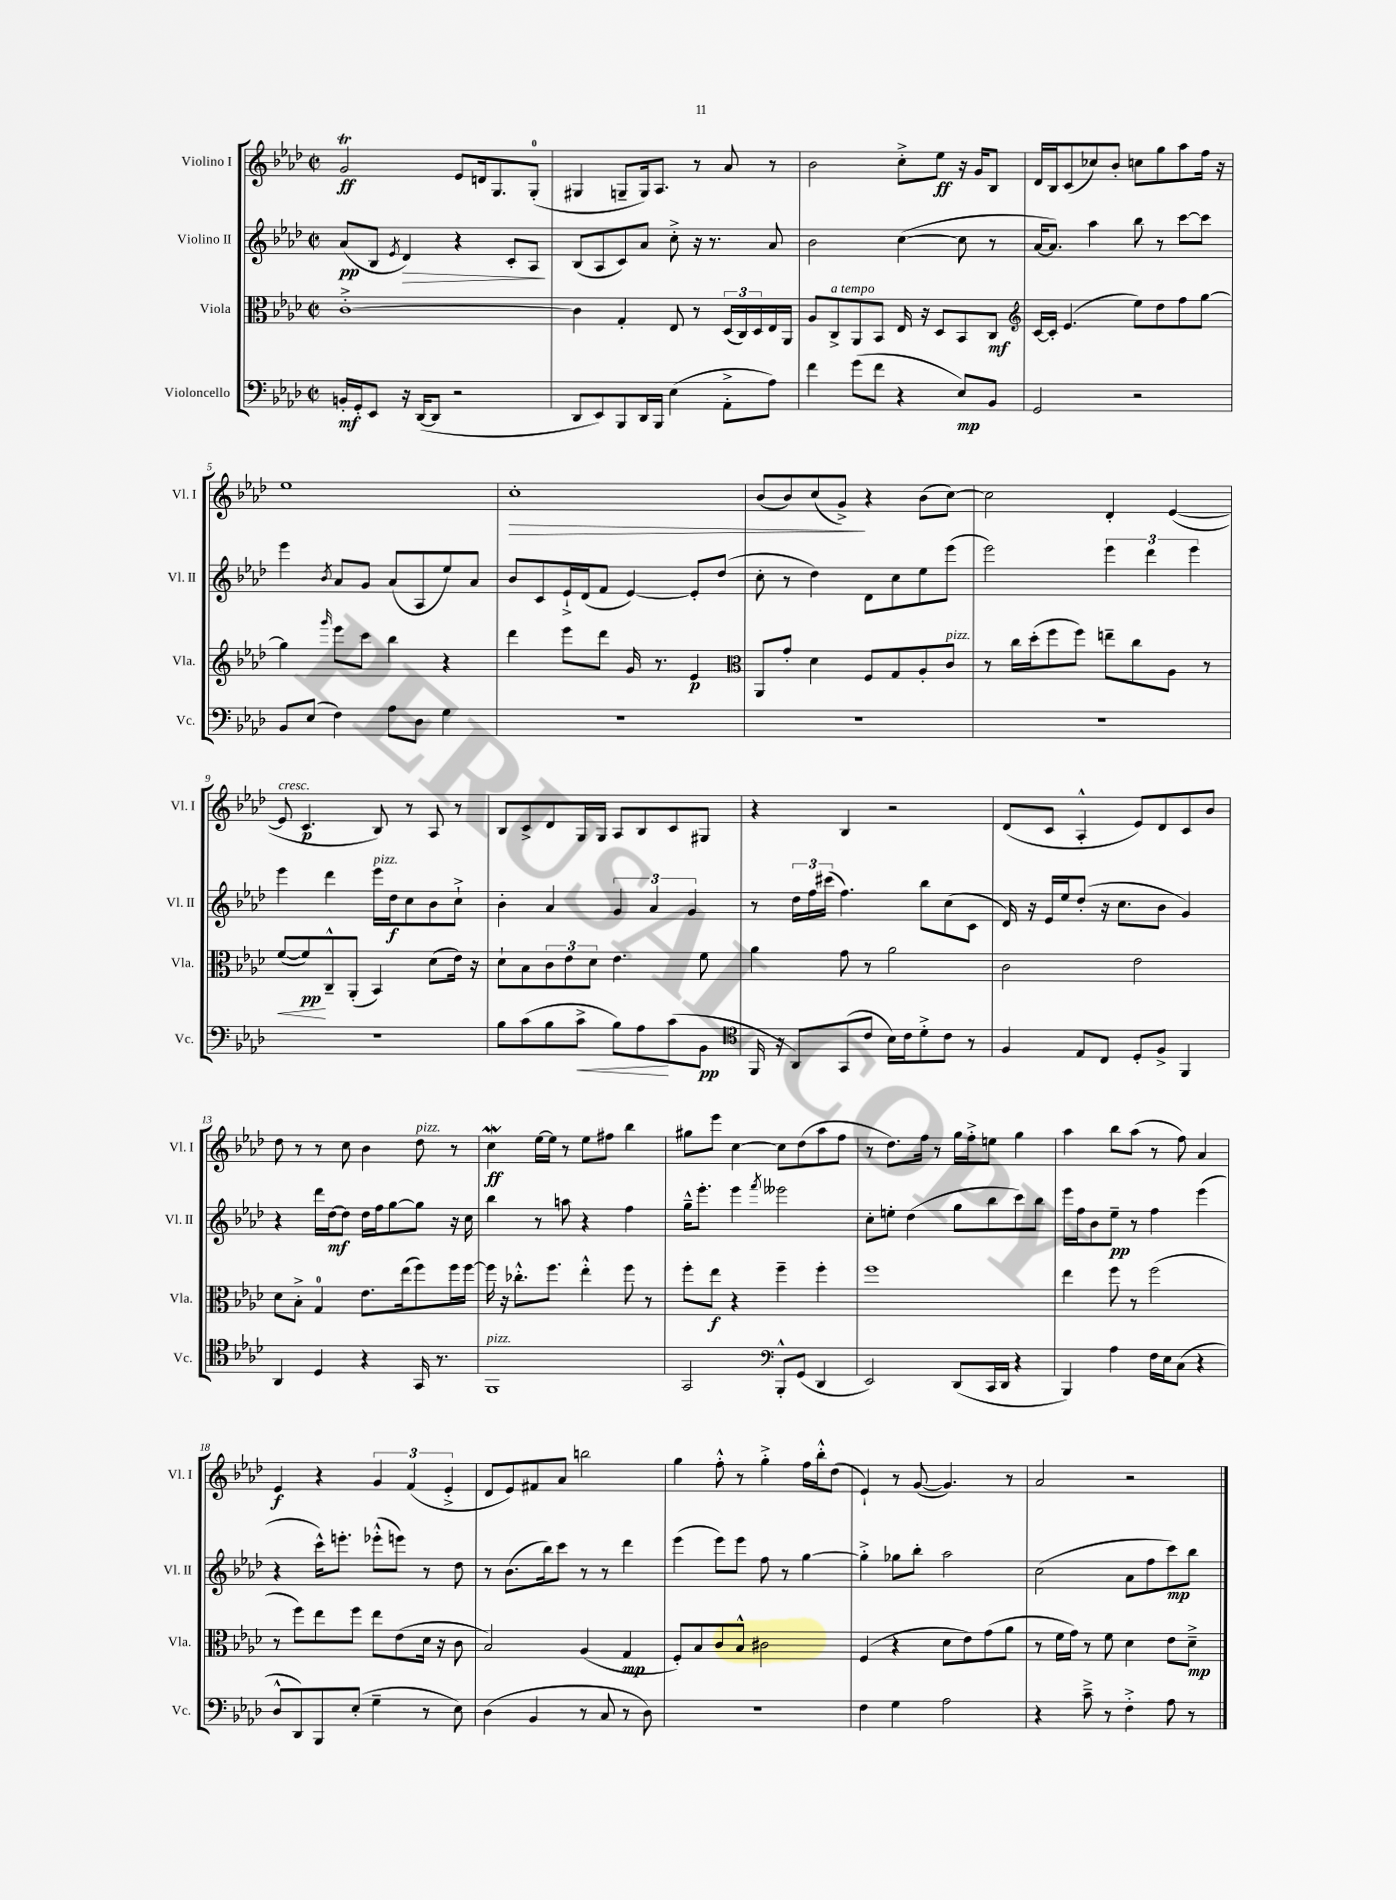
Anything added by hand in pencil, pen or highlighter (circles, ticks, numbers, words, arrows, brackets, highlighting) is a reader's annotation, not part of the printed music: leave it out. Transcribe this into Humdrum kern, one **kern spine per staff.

**kern	**kern	**kern	**kern
*staff4	*staff3	*staff2	*staff1
*clefF4	*clefC3	*clefG2	*clefG2
*k[b-e-a-d-]	*k[b-e-a-d-]	*k[b-e-a-d-]	*k[b-e-a-d-]
*M2/2	*M2/2	*M2/2	*M2/2
*met(c|)	*met(c|)	*met(c|)	*met(c|)
16BB'	[1c'^	(8a-	2g
16GG'	.	.	.
8EE-	.	8B-	.
.	.	8qe-	.
16r	.	4d-)	.
([16DD-	.	.	.
8DD-]	.	.	.
2r	.	4r	8e-
.	.	.	16d
.	.	.	8.G
.	.	8c'	.
.	.	8A-	(8G'
=	=	=	=
8DD-	4c]	(8B-	4G#
8EE-)	.	8A-	.
8BBB-	4G'	8c)	8G~
16DD-	.	8a-	16G)
16BBB-	.	.	8.A-
(4E-	8E-	8cc'^	.
.	8r	16r	8r
.	.	8.r	.
8AA-'^	(24D-	.	8a-
.	24C)	.	.
.	24D-	.	.
8A-)	16E-	8a-	8r
.	16AA-	.	.
=	=	=	=
4f	8A-	2b-	2b-
.	8C^	.	.
(8g	8AA-	.	.
8f	8BB-	.	.
4r	16E-	([4cc	8cc'^
.	16r	.	.
.	8D-	.	8ee-
8E-)	8BB-	8cc]	16r
.	.	.	16g
8BB-	8C	8r	8B-
=	=	=	=
*	*clefG2	*	*
2GG	[16c	[16a-	16d-
.	16c']	8.a-])	16B-
.	(4.e-	.	(8c
.	.	4aa-	8cc-)
.	.	.	8b-'
2r	8ee-)	8bb-	8cc
.	8dd-	8r	8gg
.	8ff	[8ccc	8aa-
.	[8gg	8ccc]	16ff
.	.	.	16r
=	=	=	=
8BB-	4gg]	4eee-	1ee-
(8E-	.	.	.
.	16qqggg	8qb-	.
4F)	8eee-	8a-	.
.	8ccc	8g	.
8A-	4bb-	(8a-	.
8D-	.	8A-	.
4G	4r	8ee-)	.
.	.	8a-	.
=	=	=	=
1r	4ddd-	8b-	1cc'
.	.	8c	.
.	8eee-	16e-`^	.
.	.	(16d-	.
.	8ddd-	8f	.
.	16g	[4e-)	.
.	8.r	.	.
.	4e-	8e-']	.
.	.	(8dd-	.
=	=	=	=
*	*clefC3	*	*
1r	8AA-	8cc'	(8b-
.	8g'	8r	8b-)
.	4d-	4dd-)	(8cc
.	.	.	8g^)
.	8F	8d-	4r
.	8G	8cc	.
.	8A-'	8ee-	(8b-
.	8c	(8eee-	[8cc)
=	=	=	=
1r	8r	2eee-)	2cc]
.	16cc	.	.
.	(16dd-'	.	.
.	8ff	.	.
.	8ff)	.	.
.	8ee~	6eee-	4d-'
.	8cc	.	.
.	.	6ddd-	.
.	8A-	.	([4e-
.	.	6eee-	.
.	8r	.	.
=	=	=	=
1r	([8f	4eee-	8e-]
.	8f])	.	4.c
.	8C~^^	4ddd-	.
.	(8AA-'	.	.
.	4BB-)	16eee-	8B-)
.	.	16dd-	.
.	.	8cc	8r
.	(8d-	8b-	8A-
.	16e-)	8cc`^	8r
.	16r	.	.
=	=	=	=
8B-	8d-`	4b-'	8B-
(8c	8B-	.	8c^
8B-	12c	4a-	8d-
.	12e-	.	.
8c^	.	.	16G
.	12d-	.	.
.	.	.	16G
8B-)	4.e-	6g	8A-
8A-	.	.	8B-
.	.	6a-	.
(8c	.	.	8c
.	.	6g	.
8BB-	8f	.	8G#
=	=	=	=
*clefC4	*	*	*
16FF	4a-	8r	4r
16r	.	.	.
8AA-)	.	24dd-	.
.	.	24ff	.
.	.	(24ccc#	.
(8GG	8g	4.ff)	4B-
8c	8r	.	.
16B-)	2a-	.	2r
16c	.	.	.
8d-'^	.	8bb-	.
8c	.	(8cc	.
8r	.	8c	.
=	=	=	=
4F	2c	16d-)	(8d-
.	.	16r	.
.	.	16e-	8c
.	.	16ee-	.
8E-	.	(8dd-'	4A-'^^
8C	.	16r	.
.	.	8.cc	.
8D-'	2e-	.	8e-)
8F^	.	8b-	8d-
4FF	.	4g)	8c
.	.	.	8b-
=	=	=	=
4AA-	8d-	4r	8dd-
.	8B-'^	.	8r
4D-	4G	16ddd-	8r
.	.	[16dd-	.
.	.	8dd-]	8cc
4r	8.e-	16dd-	4b-
.	.	16ff	.
.	.	[8gg	.
.	(16ee-	.	.
16GG	8ff)	8gg]	8dd-
8.r	.	.	.
.	16ff	16r	8r
.	[16ff	16cc	.
=	=	=	=
1FF	16ff]	4bb-	4cc
.	16r	.	.
.	8.cc-'^^	.	.
.	.	8r	[16ee-
.	8.ff	.	16ee-]
.	.	8aa	8r
.	4ee-'^^	4r	8ee-
.	.	.	8ff#
.	8ff	4ff	4bb-
.	8r	.	.
=	=	=	=
2GG	8ff'	16gg~^^	8gg#
.	.	8.eee-'	.
.	8ee-	.	8eee-
.	4r	4eee-	[4cc
*clefF4	*	*	*
.	.	8qfff	.
8BBB-'^^	4ff~	2eee--	8cc]
(8GG	.	.	(8dd-
4DD-	4ff'	.	8aa-
.	.	.	8ff
=	=	=	=
2EE-)	1ff	8cc'	8r
.	.	8ee'	8.dd-)
.	.	(4dd-	.
.	.	.	16ff
.	.	.	8r
(8DD-	.	8gg	16gg
.	.	.	16ff'^
16CC	.	8bb-	8ee
16DD-	.	.	.
4r	.	8ccc)	4gg
.	.	8bb-	.
=	=	=	=
4BBB-)	4ee-	16eee-	4aa-
.	.	16ff	.
.	.	8b-	.
4A-	8ff	8ee-~	8bb-
.	8r	8r	(8aa-
16F	(2ff	4ff	8r
16E-	.	.	.
(8C	.	.	8ff)
4r	.	(4eee-	4a-
=	=	=	=
8D-^^	8r	4r	4e-
8DD-)	8ff)	.	.
8BBB-	8ee-	16ccc^^)	4r
.	.	8.eee'	.
(8E-'	8ff	.	.
4G~	8ee-	(8eee-'^^	6g
.	(8e-	8eee)	.
.	.	.	(6f
8r	16d-	8r	.
.	16r	.	.
.	.	.	6e-'^
8E-)	8c	8dd-	.
=	=	=	=
(4D-	2B-)	8r	8d-
.	.	(8.b-	8e-)
4BB-	.	.	8f#
.	.	16bb-)	.
.	.	8ccc	8a-
8r	(4A-	8r	2bb
8C	.	8r	.
8r	4G	4ddd-	.
8D-)	.	.	.
=	=	=	=
1r	8F')	(4eee-	4gg
.	8B-	.	.
.	8c	8eee-)	8ff'^^
.	8B-^^	8eee-	8r
.	2c#	8ff	4gg'^
.	.	8r	.
.	.	[4gg	16ff
.	.	.	16bb-'^^
.	.	.	(8dd-
=	=	=	=
4F	(4F	4gg'^]	4e-`)
4G	4r	8gg-	8r
.	.	8bb-'	([8g
2A-	8d-	2aa-	4.g])
.	8e-)	.	.
.	(8g	.	.
.	8a-	.	8r
=	=	=	=
4r	8r	(2cc	2a-
.	16f	.	.
.	16g)	.	.
8c~^	8r	.	.
8r	8f	.	.
4F'^	4d-	8a-	2r
.	.	8ff	.
8A-	8e-	8ccc)	.
8r	8d-~^	8bb-	.
==	==	==	==
*-	*-	*-	*-
